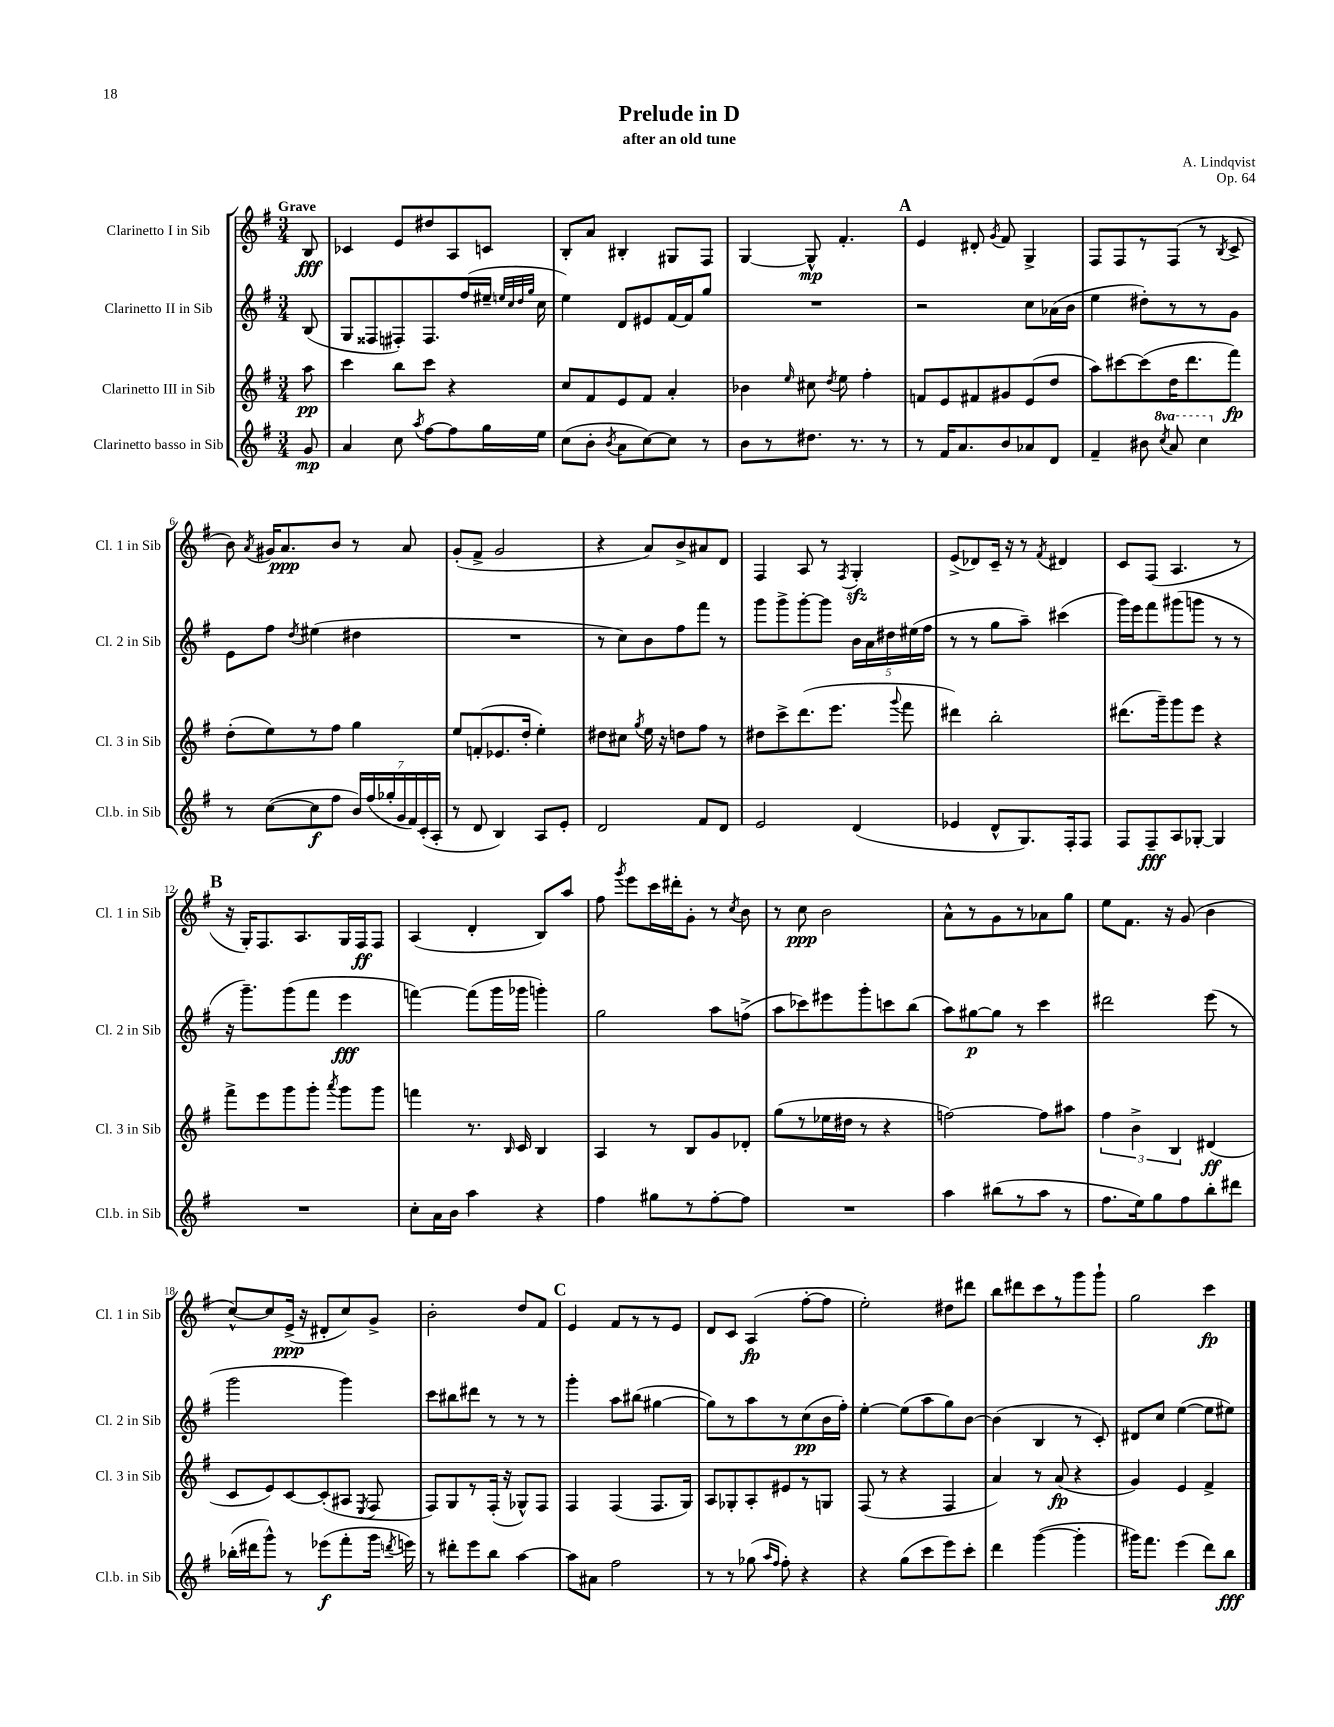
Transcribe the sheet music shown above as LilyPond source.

\header { title = "Prelude in D" composer = "A. Lindqvist" subtitle = "after an old tune" opus = "Op. 64" }
<<
\new StaffGroup <<
\new Staff = "s0" \with { instrumentName = "Clarinetto I in Sib" shortInstrumentName = "Cl. 1 in Sib" } {
    \clef treble \key g \major \numericTimeSignature \time 3/4 \partial 8 \tempo "Grave"
    \autoBeamOff b8\fff |
    ces'4 e'8[ dis''8 a8 c'8] |
    b8[-. a'8] bis4-. gis8[ fis8] |
    g4~ g8-^\mp fis'4.-. |
    \mark \markup { \bold "A" } e'4 dis'8-. \acciaccatura { g'8 } fis'8 g4-> |
    fis8[ fis8 r8 fis8]( r8 \acciaccatura { b8 } c'8-> |
    b'8) \acciaccatura { a'8 } gis'16[ a'8.\ppp b'8] r8 a'8 |
    g'8[-.( fis'8]-> g'2 |
    r4 a'8[) b'8-> ais'8 d'8] |
    fis4 a8 r8 \acciaccatura { fis8 } g4-.\sfz |
    e'8[->( des'8) c'16]-- r16 r8 \acciaccatura { fis'8 } dis'4 |
    c'8[ fis8]( a4. r8 |
    \mark \markup { \bold "B" } r16 g16[-.) fis8. a8. g16 fis16\ff fis8] |
    a4( d'4-. b8[) a''8] |
    fis''8 \acciaccatura { g'''8 } e'''8[ c'''16 dis'''16-. g'8]-. r8 \acciaccatura { c''8 } b'8 |
    r8 c''8\ppp b'2 |
    a'8[-^ r8 g'8 r8 aes'8 g''8] |
    e''8[ fis'8.] r16 g'8( b'4 |
    c''8[~-^) c''8 e'16]->\ppp( r16 dis'8[-. c''8) g'8]-> |
    b'2-. d''8[ fis'8] |
    \mark \markup { \bold "C" } e'4 fis'8[ r8 r8 e'8] |
    d'8[ c'8] a4\fp( fis''8[~-. fis''8] |
    e''2-.) dis''8[ dis'''8] |
    b''8[ dis'''8 c'''8 r8 g'''8 g'''8]-! |
    g''2 c'''4\fp \bar "|." |
}
\new Staff = "s1" \with { instrumentName = "Clarinetto II in Sib" shortInstrumentName = "Cl. 2 in Sib" } {
    \clef treble \key g \major \numericTimeSignature \time 3/4 \partial 8
    \autoBeamOff b8( |
    g8[ fisis8 fis8-.) fis8. fis''16( eis''16]-- \grace { e''32[ c''32 d''32 g''32] } c''16 |
    e''4) d'8[ eis'8 fis'16~ fis'16 g''8] |
    R2. |
    \mark \markup { \bold "A" } r2 c''8[ aes'16( b'16] |
    e''4 dis''8[-.) r8 r8 g'8] |
    e'8[ fis''8] \acciaccatura { d''8 } eis''4( dis''4 |
    R2. |
    r8 c''8[) b'8 fis''8 fis'''8] r8 |
    g'''8[ g'''8-> g'''8~-. g'''8] \tuplet 5/4 { b'16[ a'16 dis''16 eis''16( fis''16] } |
    r8 r8 g''8[ a''8]--) cis'''4( |
    g'''16[) e'''16 fis'''8 gis'''8( g'''8] r8 r8 |
    \mark \markup { \bold "B" } r16 g'''8.[--) g'''8( fis'''8] e'''4\fff |
    f'''4~) f'''8[( g'''16 ges'''16] g'''4-.) |
    g''2 a''8[ f''8]->( |
    a''8[ ces'''8) eis'''8 g'''8-. c'''8 b''8]( |
    a''8[) gis''8~\p gis''8] r8 c'''4 |
    dis'''2 e'''8( r8 |
    g'''2 g'''4) |
    c'''8[ bis''8 dis'''8] r8 r8 r8 |
    \mark \markup { \bold "C" } g'''4-. a''8[ bis''8]( gis''4~ |
    gis''8[) r8 a''8 r8 c''8\pp( b'16 fis''16]-.) |
    e''4~-. e''8[( a''8 g''8) b'8]~ |
    b'4( b4 r8 c'8-.) |
    dis'8[ c''8] e''4~( e''8[ eis''8]) \bar "|." |
}
\new Staff = "s2" \with { instrumentName = "Clarinetto III in Sib" shortInstrumentName = "Cl. 3 in Sib" } {
    \clef treble \key g \major \numericTimeSignature \time 3/4 \partial 8
    \autoBeamOff a''8\pp |
    c'''4 b''8[ c'''8] r4 |
    c''8[ fis'8 e'8 fis'8] a'4-. |
    bes'4 \grace { e''16 } cis''8 \acciaccatura { d''8 } e''8 fis''4-. |
    \mark \markup { \bold "A" } f'8[ e'8 fis'8 gis'8 e'8( d''8] |
    a''8[) cis'''8~ cis'''8( d''16 d'''8. fis'''8]\fp) |
    d''8[-.( e''8) r8 fis''8] g''4 |
    e''8[ f'8-.( ees'8. d''16]-. e''4-.) |
    dis''8[ cis''8] \acciaccatura { g''8 } e''16 r16 d''8[ fis''8] r8 |
    dis''8[ c'''8-> d'''8.( e'''8.] \appoggiatura { g'''8 } fis'''8 |
    dis'''4) b''2-. |
    dis'''8.[( g'''16--) g'''8 e'''8] r4 |
    \mark \markup { \bold "B" } fis'''8[-> e'''8 g'''8 g'''8]-. \acciaccatura { a'''8 } g'''8[ g'''8] |
    f'''4 r8. \grace { b16 } c'16 b4 |
    a4 r8 b8[ g'8 des'8]-. |
    g''8[( r8 ees''16 dis''16] r8 r4 |
    f''2~) f''8[ ais''8] |
    \tuplet 3/2 { fis''4 b'4-> b4 } dis'4\ff( |
    c'8[ e'8) c'8~ c'8-.( ais8] \acciaccatura { e8 } fis8 |
    fis8[) g8 r8 fis16]-.( r16 ges8[-^) fis8] |
    \mark \markup { \bold "C" } fis4 fis4( fis8.[ g16]) |
    a8[ ges8-. a8-. eis'8 r8 g8] |
    fis8( r8 r4 fis4 |
    a'4) r8 a'8\fp( r4 |
    g'4) e'4 fis'4-> \bar "|." |
}
\new Staff = "s3" \with { instrumentName = "Clarinetto basso in Sib" shortInstrumentName = "Cl.b. in Sib" } {
    \clef treble \key g \major \numericTimeSignature \time 3/4 \set Staff.ottavationMarkups = #ottavation-simple-ordinals \partial 8
    \autoBeamOff g'8\mp |
    a'4 c''8 \acciaccatura { a''8 } fis''8[~ fis''8 g''16 e''16] |
    c''8[( b'8]-. \acciaccatura { b'8 } a'8[ c''8~) c''8] r8 |
    b'8[ r8 dis''8.] r8. r8 |
    \mark \markup { \bold "A" } r8 fis'16[ a'8. b'8 aes'8 d'8] |
    fis'4-- bis'8 \ottava #1 \acciaccatura { c'''8 } a''8 c'''4 \ottava #0 |
    r8 c''8[~( c''8\f fis''8] \tuplet 7/4 { b'16[) fis''16( ges''16-. g'16 fis'16) c'16-.( a16]-. } |
    r8 d'8 b4) a8[ e'8]-. |
    d'2 fis'8[ d'8] |
    e'2 d'4( |
    ees'4 d'8[-^ g8.) fis16-. fis8] |
    fis8[ fis8--\fff a8 ges8]~-. ges4 |
    \mark \markup { \bold "B" } R2. |
    c''8[-. a'16 b'16] a''4 r4 |
    fis''4 gis''8[ r8 fis''8~-. fis''8] |
    R2. |
    a''4 bis''8[( r8 a''8] r8 |
    fis''8.[ e''16) g''8 fis''8 b''8-. dis'''8] |
    bes''16[-.( dis'''16 g'''8]-^) r8 ees'''8[\f( fis'''8-. g'''16] \acciaccatura { d'''8 } e'''16) |
    r8 dis'''8[-. e'''8 b''8] a''4~ |
    \mark \markup { \bold "C" } a''8[ ais'8] fis''2 |
    r8 r8 ges''8( \grace { a''16[ fis''16] } fis''8-.) r4 |
    r4 g''8[( c'''8 e'''8) c'''8]-. |
    d'''4 g'''4~( g'''4-. |
    gis'''16[) fis'''8.] e'''4( d'''8[) b''8]\fff \bar "|." |
}
>>
>>
